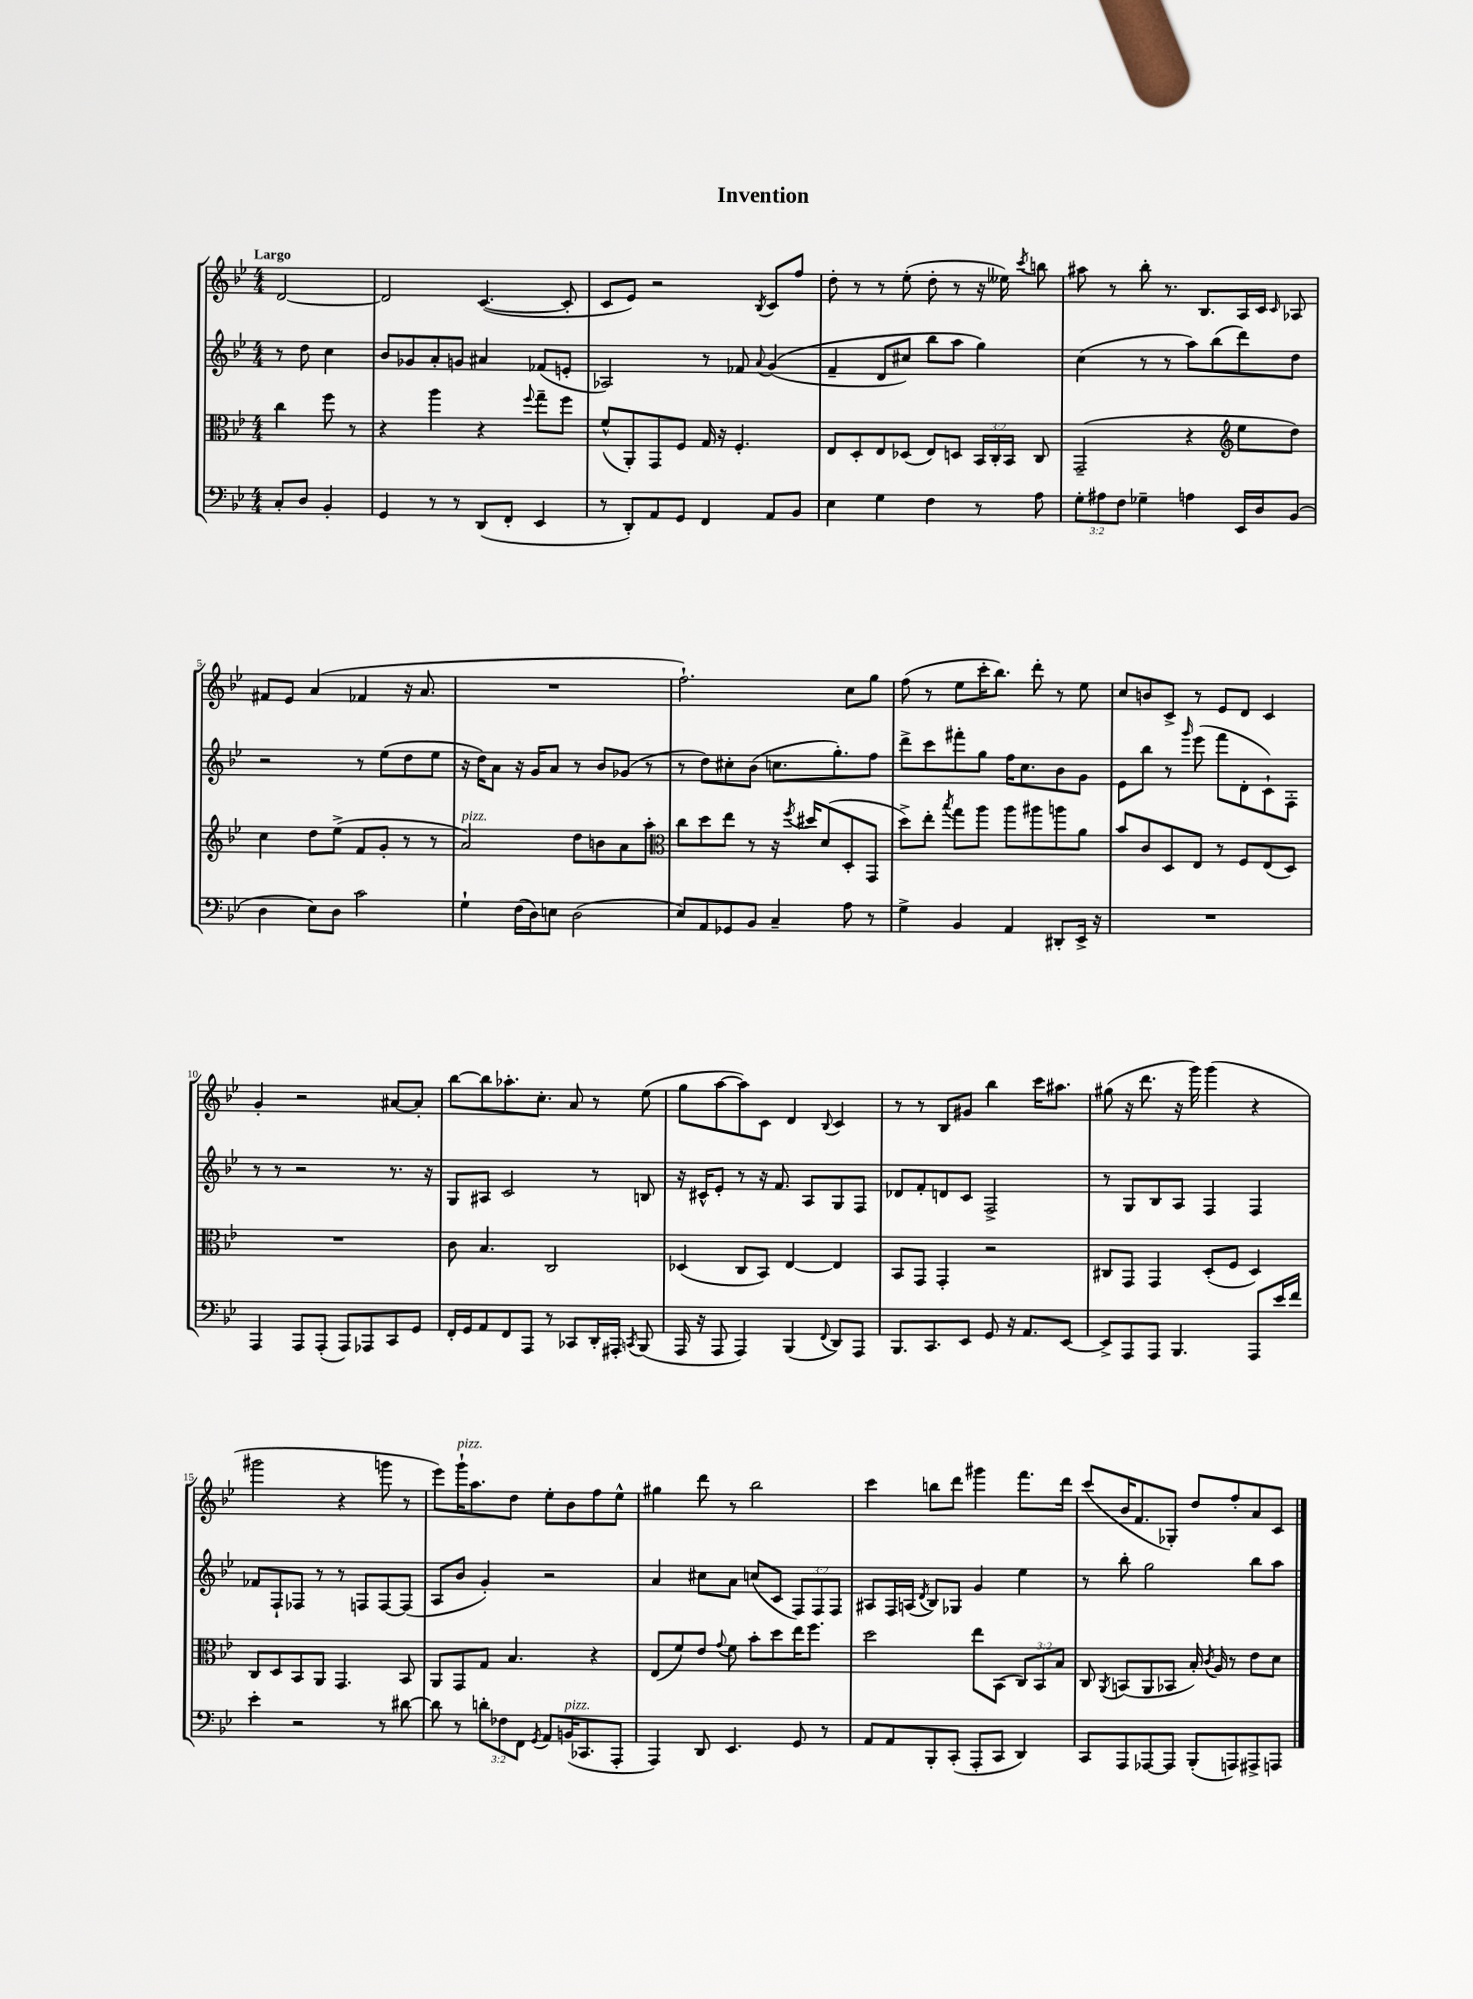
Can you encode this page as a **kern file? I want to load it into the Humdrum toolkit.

**kern	**kern	**kern	**kern
*staff4	*staff3	*staff2	*staff1
*clefF4	*clefC3	*clefG2	*clefG2
*k[b-e-]	*k[b-e-]	*k[b-e-]	*k[b-e-]
*M4/4	*M4/4	*M4/4	*M4/4
8C'	4cc	8r	[2d
8D	.	8dd	.
4BB-'	8ff	4cc	.
.	8r	.	.
=	=	=	=
4GG	4r	8b-	2d]
.	.	8g-	.
8r	4aa	8a'	.
8r	.	8g	.
(8DD	4r	4a#	([4.c
8FF'	.	.	.
.	8qqff	.	.
4EE-	8gg~	(8f-	.
.	8ff	8e'	8c']
=	=	=	=
8r	(8f^^	2A-)	8c
8DD')	8AA')	.	8e-)
8AA	8GG	.	2r
8GG	8F	.	.
4FF	16G	8r	.
.	16r	.	.
.	4.F'	8f-	.
.	.	8qqa	8qB-
8AA	.	&((4g	8c
8BB-	.	.	8ff
=	=	=	=
4E-	8E-	4f~	8dd'
.	8D'	.	8r
4G	8E-	8d	8r
.	(8D-	8cc#)	(8ee-'
4F	8E-)	8bb-	8dd'
.	8D	8aa	8r
8r	24BB-	4gg&)	16r
.	24C'	.	.
.	.	.	16ee--)
.	24BB-	.	.
.	.	.	8qccc
8A	8C	.	8bb
=	=	=	=
12G'	(2GG~	(4cc	8aa#
12A#	.	.	.
.	.	.	8r
12F	.	.	.
4G-~	.	8r	8bb-'
.	.	8r	8.r
4A	4r	8aa)	.
.	.	.	8.B-
.	.	(8bb-	.
*	*clefG2	*	*
16EE-	8ee-	8ddd)	16A
16D	.	.	16c
.	.	.	16qqc
(8BB-	8dd)	8dd	8A-
=	=	=	=
4D	4cc	2r	8f#
.	.	.	8e-
8E-)	8dd	.	(4a
8D	(8ee-^	.	.
2c	8f	8r	4f-
.	8g'	(8ee-	.
.	8r	8dd	16r
.	.	.	8.a
.	8r	8ee-	.
=	=	=	=
4G`	2a)	16r	1r
.	.	16dd)	.
.	.	8a	.
(16F	.	16r	.
16D)	.	16g	.
8E	.	8a	.
(2D	8dd	8r	.
.	8b	8b-	.
.	8a	(8g-	.
.	8aa'	8r	.
=	=	=	=
*	*clefC3	*	*
8E-)	8cc	8r	2.ff`)
8AA	8dd	8dd)	.
8GG-	8ee-	8cc#'	.
8BB-	8r	(8b-	.
4C~	16r	8.cc	.
.	8qff	.	.
.	16dd#	.	.
.	(8d	.	.
.	.	8.gg')	.
8A	8D'	.	8cc
8r	8GG	8ff	8gg
=	=	=	=
4G^	8dd^)	8ddd^	(8ff
.	8ee-'	8ccc	8r
.	8qbb-	.	.
4BB-	8gg	8fff#'	8ee-
.	8aa	8gg	16ccc'
.	.	.	8.bb-)
4AA	8aa	16ff	.
.	.	8.cc	.
.	8aa#	.	8ddd'
8DD#'	8aa	8b-	8r
16EE-^	8a	8g	8ee-
16r	.	.	.
=	=	=	=
1r	8b-	8e-	8cc
.	8c	8bb-	8b
.	8D	8r	8c^
.	.	16qqggg	.
.	8E-	(8eee-	8r
.	8r	8fff	8e-
.	8F	8d'	8d
.	(8E-	8c`)	4c
.	8D)	8F'	.
=	=	=	=
4AAA	1r	8r	4g'
.	.	8r	.
8AAA	.	2r	2r
(8AAA'	.	.	.
8AAA)	.	.	.
8AAA-	.	.	.
8CC	.	8.r	[8a#
8GG	.	.	8a#']
.	.	16r	.
=	=	=	=
16FF'	8c	8G	[8bb-
16GG	.	.	.
8AA	4.B-	8A#	8bb-]
8FF	.	2c	8.aa-'
8AAA	.	.	.
.	.	.	8.cc'
8r	2C	.	.
8CC-	.	.	8a
16DD'	.	8r	8r
16AAA#'	.	.	.
8qCC	.	.	.
(8BBB-	.	8B	(8ee-
=	=	=	=
16AAA	(4D-	16r	8gg
16r	.	16c#^^	.
8AAA	.	8e-'	[8aa
4AAA)	8C	8r	8aa])
.	8BB-)	16r	8c
.	.	8.f	.
(4BBB-	[4E-	.	4d
.	.	8A	.
8qqFF	.	.	8qqB-
8DD)	4E-]	8G	4c
8AAA	.	8F	.
=	=	=	=
8.BBB-	8BB-	8d-	8r
.	8GG	8f'	8r
8.CC	.	.	.
.	4GG'	8d	8B-
8EE-	.	8c	8g#
8GG	2r	2F^	4bb-
16r	.	.	.
8.AA	.	.	.
.	.	.	16ccc
.	.	.	8.aa#
[8EE-	.	.	.
=	=	=	=
8EE-^]	8C#	8r	(8gg#
8AAA	8GG	8G	16r
.	.	.	8.ddd
8AAA	4GG	8B-	.
4.BBB-	.	8A	16r
.	.	.	16ggg)
.	(8D'	4F	(4ggg
.	8F	.	.
8AAA	4D)	4F	4r
16e-	.	.	.
16f	.	.	.
=	=	=	=
4e-'	8C	8f-	2ggg#
.	8D	8F`	.
2r	8BB-	8F-	.
.	8AA	8r	.
.	4.GG	8r	4r
.	.	8F	.
8r	.	[8F	8ggg
[8d#	8BB-	(8F]	8r
=	=	=	=
8d#]	8AA	8A	8eee-)
8r	8GG	8b-	16ggg`
.	.	.	8.aa
12d'	8G	4g')	.
12F-	.	.	.
.	4.B-	.	8dd
12FF	.	.	.
8qGG	.	.	.
8AA	.	2r	8ee-'
(16BB	.	.	8b-
8.CC-	.	.	.
.	4r	.	8ff
8AAA'	.	.	8ee-^^
=	=	=	=
4AAA)	(8E-	4a	4gg#
.	8f)	.	.
8DD	8e-	8cc#	8ddd
.	8qqg	.	.
4.EE-	8f	8a	8r
.	8b-'	(8cc	2bb-
.	8dd	8c	.
8GG	16ee-	12F)	.
.	8.ff	.	.
.	.	12F	.
8r	.	.	.
.	.	12F	.
=	=	=	=
8AA	2dd	8A#	4ccc
8AA	.	16F	.
.	.	(16A	.
.	.	8qd	.
8BBB-'	.	8B-)	8bb
(8CC'	.	8G-	8ddd
8AAA'	8ee-	4g	4ggg#
8CC	(8BB-	.	.
4DD)	12C)	4ee-	8.fff
.	12BB-	.	.
.	12B-	.	.
.	.	.	16ddd
=	=	=	=
8CC	8C	8r	(8ccc
.	8qAA	.	.
8AAA	(8BB	8bb-'	16b-
.	.	.	8.f
[8AAA-	8AA	2gg	.
8AAA-]	8BB-	.	8G-')
(8BBB-'	16B-')	.	8dd
.	8qc	.	.
.	16A	.	.
8AAA)	8r	.	8ff'
8AAA#^	8e-	8bb-	8a
8AAA	8d	8aa	8c
==	==	==	==
*-	*-	*-	*-
